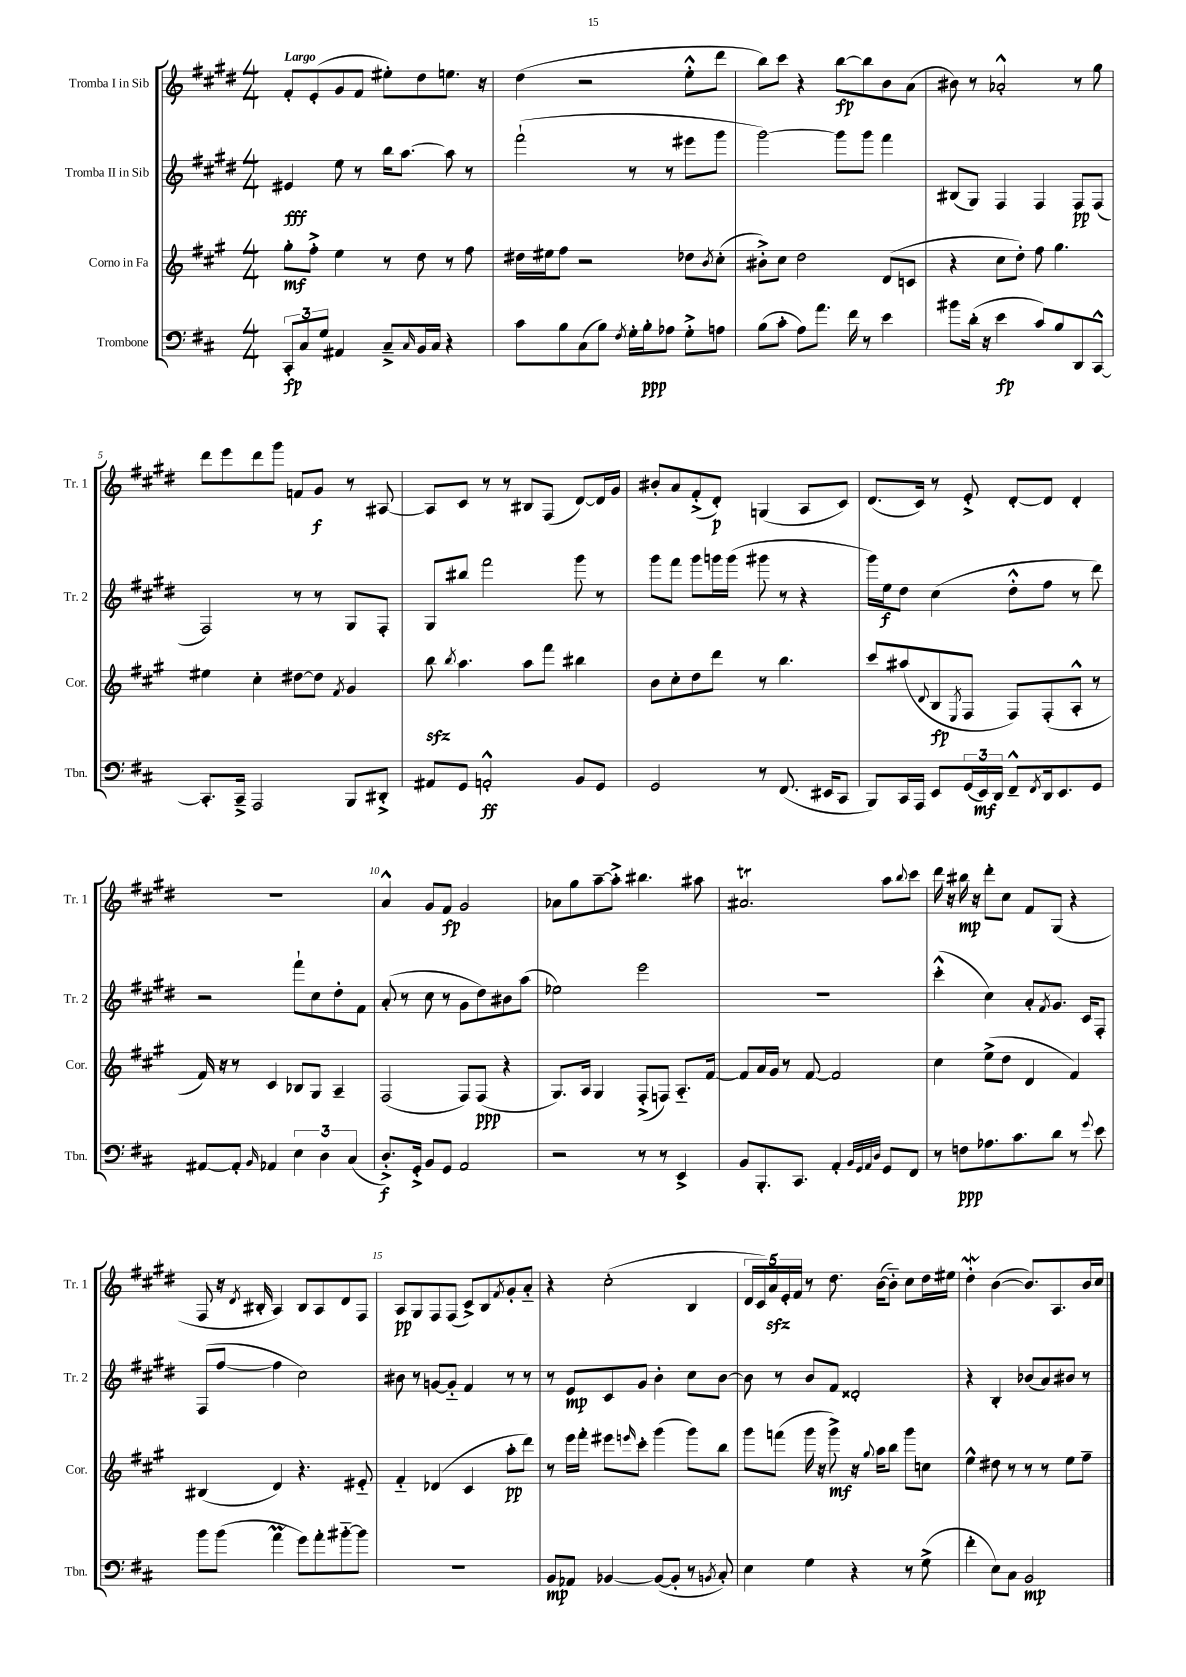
<<
\new StaffGroup <<
\new Staff = "s0" \with { instrumentName = "Tromba I in Sib" shortInstrumentName = "Tr. 1" } {
    \clef treble \key e \major \numericTimeSignature \time 4/4 \tempo "Largo"
    fis'8-. e'8-.( gis'8 fis'8 eis''8-.) dis''8 e''8. r16 |
    dis''4( r2 e''8-.-^ dis'''8 |
    b''8) cis'''8 r4 b''8~\fp b''8 b'8 a'8( |
    bis'8) r8 aes'2-.-^ r8 gis''8 |
    dis'''8 e'''8 dis'''8 gis'''8 f'8 gis'8\f r8 ais8~ |
    ais8 cis'8 r8 r8 bis8 fis8( dis'8~) dis'16 gis'16 |
    bis'8-. a'8 fis'8-.->( dis'8-.\p) g4( a8 cis'8) |
    dis'8.( cis'16) r8 e'8-.-> dis'8~-. dis'8 dis'4-. |
    R1 |
    a'4-^ gis'8 fis'8\fp gis'2 |
    aes'8 gis''8 a''8~-- a''8-.-> bis''4. ais''8 |
    ais'2.\trill a''8 \appoggiatura { b''8 } cis'''8 |
    dis'''16 r16 bis''16\mp r16 dis'''8-. cis''8 fis'8 gis8( r4 |
    fis8 r16 \acciaccatura { dis'8 } bis16-. a4) bis8 a8 dis'8 fis8 |
    a8\pp gis8 fis8 fis8( cis'8->) b8 \acciaccatura { fis'8 } gis'8-. a'8-_ |
    r4 cis''2-.( b4 |
    \tuplet 5/4 { dis'16 cis'16) a'16\sfz e'16-. fis'16 } r8 dis''8. b'16~( b'8-_) cis''8 dis''16 eis''16 |
    dis''4-.\mordent b'4~( b'8.) a8. b'16 cis''16 \bar "|." |
}
\new Staff = "s1" \with { instrumentName = "Tromba II in Sib" shortInstrumentName = "Tr. 2" } {
    \clef treble \key e \major \numericTimeSignature \time 4/4
    eis'4\fff e''8 r8 b''16 a''8.~ a''8 r8 |
    fis'''2-!( r8 r8 eis'''8 gis'''8 |
    gis'''2~) gis'''8 gis'''8 fis'''4 |
    bis8( gis8) fis4 fis4 fis8\pp fis8( |
    fis2) r8 r8 gis8 fis8-. |
    gis8 bis''8 fis'''2 gis'''8 r8 |
    gis'''8 fis'''8 gis'''8 g'''16 g'''16( gis'''8 r8 r4 |
    gis'''16) e''16\f dis''8 cis''4( dis''8-.-^ fis''8 r8 dis'''8) |
    r2 fis'''8-! cis''8 dis''8-. fis'8 |
    a'8-.( r8 cis''8 r8 gis'8 dis''8) bis'8 a''8( |
    ees''2) e'''2 |
    R1 |
    cis'''4-.-^( cis''4) a'8-. \acciaccatura { fis'8 } gis'8. cis'16 fis8-. |
    fis8( fis''8~ fis''4 cis''2) |
    bis'8 r8 g'8~ g'8-_ fis'4 r8 r8 |
    r8 e'8\mp cis'8 gis'8 b'4-. cis''8 b'8~ |
    b'8 r8 b'8 fis'8 disis'2-. |
    r4 b4-. bes'8( a'8) bis'8 r8 \bar "|." |
}
\new Staff = "s2" \with { instrumentName = "Corno in Fa" shortInstrumentName = "Cor." } {
    \clef treble \key a \major \numericTimeSignature \time 4/4
    gis''8-.\mf fis''8-.-> e''4 r8 d''8 r8 fis''8 |
    dis''16 eis''16 fis''8 r2 des''8 \acciaccatura { b'8 } cis''8-.( |
    bis'8-.->) cis''8 d''2 d'8( c'8 |
    r4 cis''8 d''8-.) fis''8 gis''4. |
    eis''4 cis''4-. dis''8~ dis''8 \acciaccatura { fis'8 } gis'4 |
    b''8\sfz \acciaccatura { b''8 } a''4. a''8 fis'''8 bis''4 |
    b'8 cis''8-. d''8 d'''8 r8 b''4. |
    cis'''8 ais''8( \appoggiatura { d'8 } b8\fp \acciaccatura { e8 } fis8 fis8) fis8-.( a8-.-^ r8 |
    fis'16) r16 r8 cis'4 bes8 gis8 a4-- |
    fis2( fis8) fis8\ppp( r4 |
    gis8.) a16 gis4 fis8-.->( f8) a8.-_ fis'16~ |
    fis'8 a'16 gis'16 r8 fis'8~ fis'2 |
    cis''4 e''8->( d''8 d'4 fis'4) |
    bis4( d'4) r4. eis'8-_ |
    fis'4-_ des'4( cis'4 a''8-.\pp d'''8) |
    r8 e'''16 fis'''16-. eis'''8 \grace { e'''16 } cis'''8-. gis'''4( gis'''8) b''8 |
    gis'''8 f'''8( gis'''16 r16 gis'''8->\mf) r16 \appoggiatura { gis''8 } a''16 b''8 gis'''8 c''8 |
    e''4-^ dis''8 r8 r8 r8 e''8 fis''8-- \bar "|." |
}
\new Staff = "s3" \with { instrumentName = "Trombone" shortInstrumentName = "Tbn." } {
    \clef bass \key d \major \numericTimeSignature \time 4/4
    \tuplet 3/2 { cis,8-.\fp cis8 g8 } ais,4 cis8---> \grace { cis16 } b,16 cis16 r4 |
    cis'8 b8 cis8( b8) \acciaccatura { fis8 } g16-. b16-.\ppp aes8 g8-.-> a8 |
    b8( cis'8-. a8) a'8. fis'16 r8 e'4 |
    bis'8 d'16-.( r16 e'4\fp cis'8) b8 d,8 cis,8~-^ |
    cis,8.-. cis,16---> a,,2 b,,8 dis,8-.-> |
    ais,8 g,8 a,2-.-^\ff b,8 g,8 |
    g,2 r8 fis,8.( eis,16 cis,8 |
    b,,8) cis,16 a,,16 e,8 \tuplet 3/2 { g,16( e,16\mf) d,16 } fis,8---^ \acciaccatura { fis,8 } d,16 e,8. g,8 |
    ais,8~ ais,8-. \grace { b,16 } aes,4 \tuplet 3/2 { e4 d4 cis4( } |
    d8.-.->\f) g,16-.-> b,8 g,8 a,2 |
    r2 r8 r8 e,4-> |
    b,8 b,,8.-. cis,8. a,4-. \grace { b,32 g,32 a,32 d32 } g,8 fis,8 |
    r8 f8\ppp aes8. cis'8. d'8 r8 \appoggiatura { g'8 } e'8 |
    b'8 b'8( a'4\prall g'8) a'8-. bis'8~-_ bis'8 |
    R1 |
    b,8\mp aes,8 bes,4~ bes,8~( bes,8-. r8 \acciaccatura { b,8 } cis8-.) |
    e4 g4 r4 r8 g8->( |
    fis'4-. e8) cis8 b,2\mp \bar "|." |
}
>>
>>
\layout { \context { \Score \override BarNumber.break-visibility = ##(#f #t #t) barNumberVisibility = #(every-nth-bar-number-visible 5) } }
